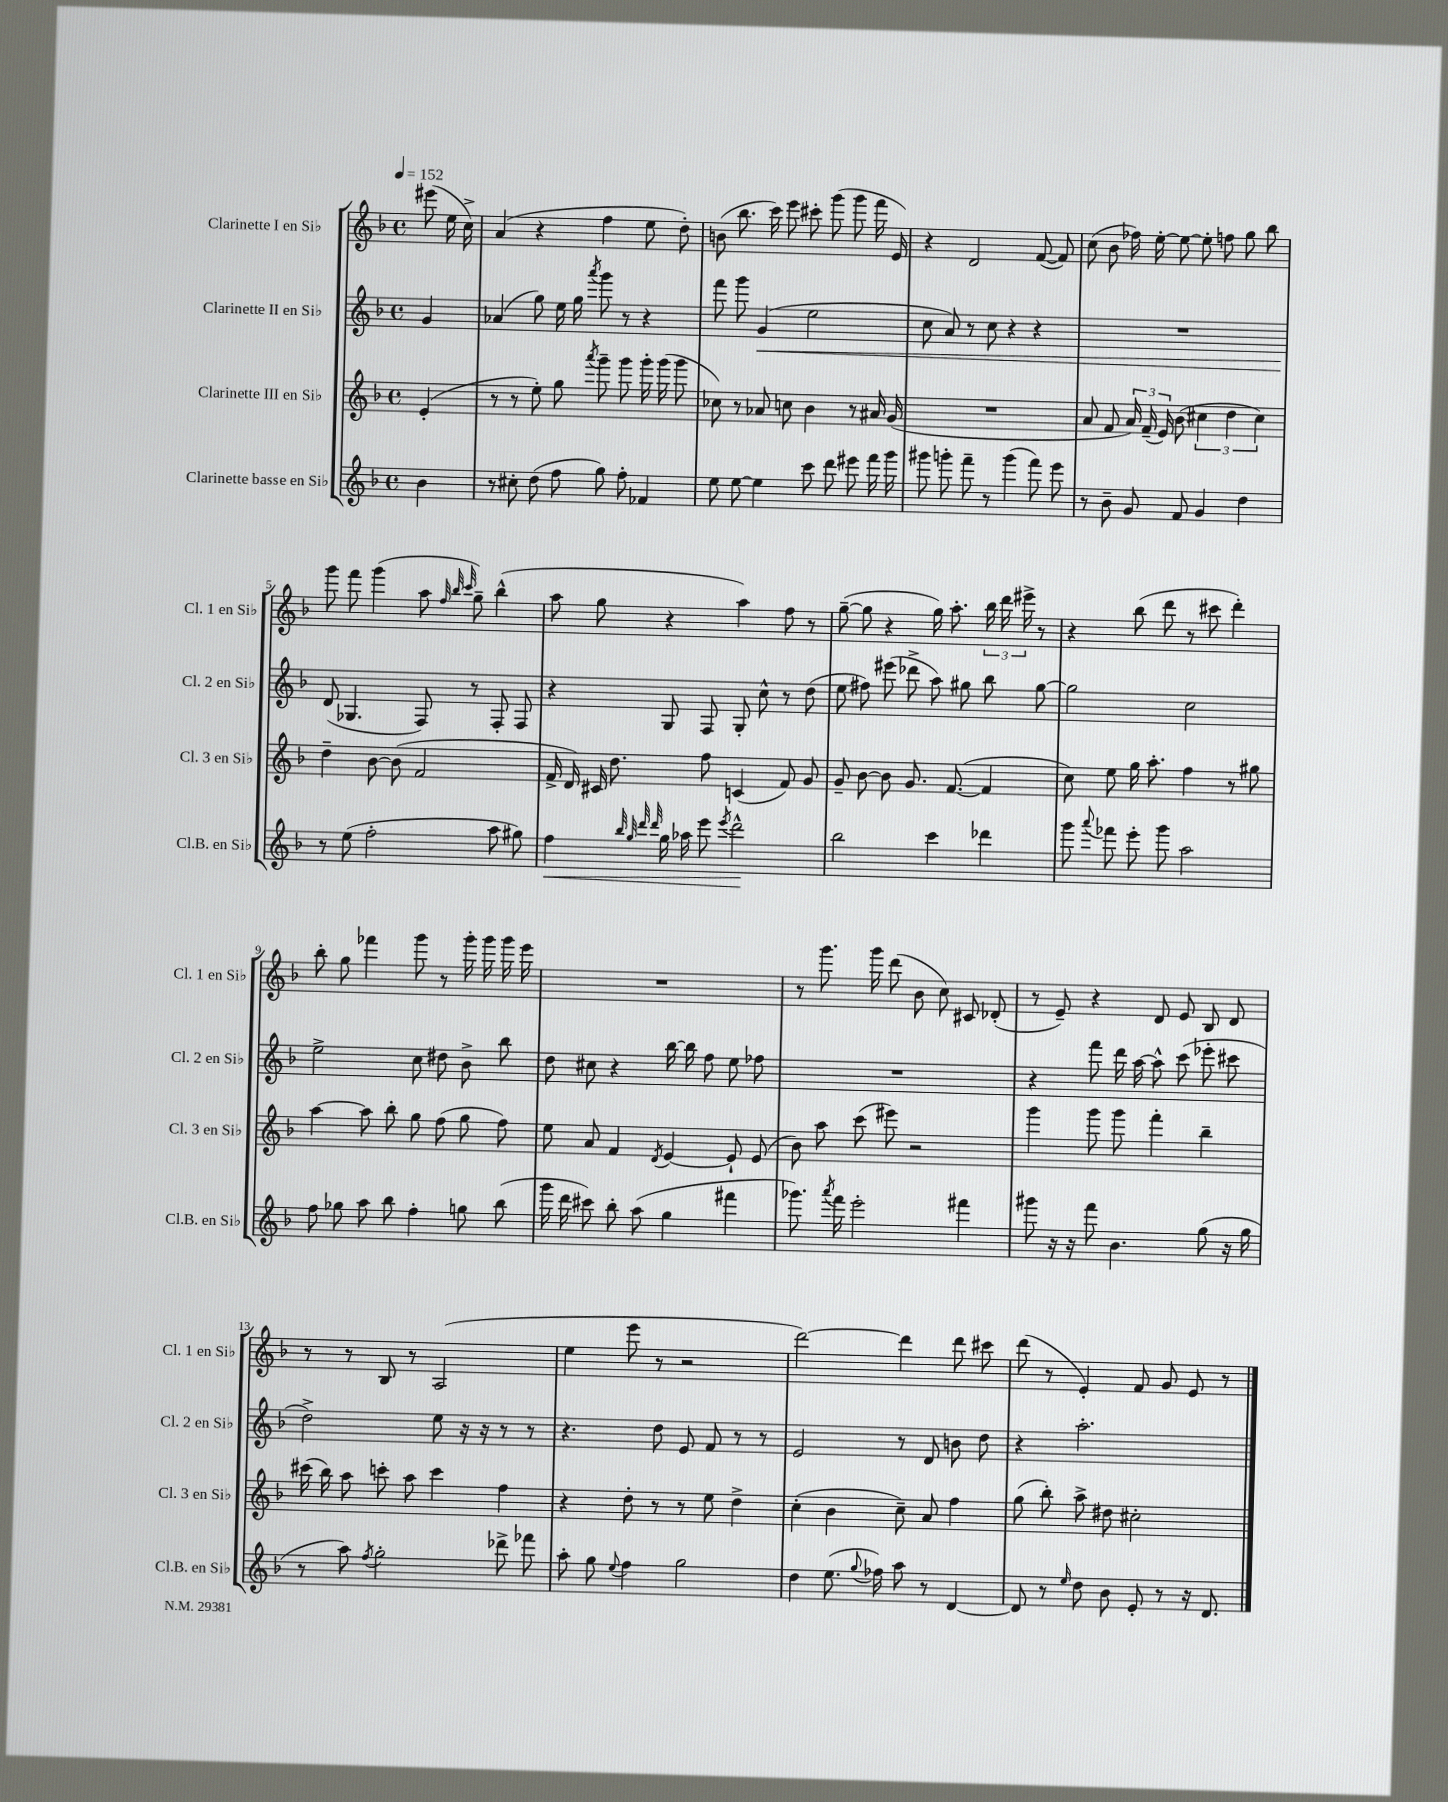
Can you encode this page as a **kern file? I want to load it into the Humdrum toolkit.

**kern	**kern	**kern	**kern
*staff4	*staff3	*staff2	*staff1
*clefG2	*clefG2	*clefG2	*clefG2
*k[b-]	*k[b-]	*k[b-]	*k[b-]
*M4/4	*M4/4	*M4/4	*M4/4
*met(c)	*met(c)	*met(c)	*met(c)
*MM152	*MM152	*MM152	*MM152
4b-	(4e'	4g	(8eee#
.	.	.	16ee
.	.	.	16cc^)
=	=	=	=
8r	8r	(4a-	(4a
8cc#'	8r	.	.
(8dd	8ee')	8gg)	4r
8ff	8gg	16ee	.
.	.	16gg	.
.	8qaaa	8qaaa	.
8gg)	8ggg~	8ggg	4ff
8ff'	8ggg	8r	.
4f-	16ggg'	4r	8ee
.	(16ggg	.	.
.	8ggg	.	8dd')
=	=	=	=
8ee	8cc-)	8fff	(8b
[8ee	8r	8ggg	8.bb-
4ee]	8a-	(4g	.
.	.	.	16ccc)
.	8cc	.	8eee
8ccc	4b-	2ee	8ccc#'
8ddd	.	.	(8ggg
8eee#	8r	.	8ggg
16fff	16a#	.	16fff
16ggg	(16g	.	16e)
=	=	=	=
8ggg#	1r	8cc	4r
8ggg'	.	8a)	.
8fff~	.	8r	2d
8r	.	8cc	.
(4ggg	.	4r	.
8fff)	.	4r	([8f
8eee	.	.	8f])
=	=	=	=
8r	8a	1r	(8cc
8b-~	8f	.	8b-
8g	24a)	.	16ff-)
.	(24f~	.	.
.	.	.	[16ee'
.	24e)	.	.
8f	(8b-	.	8ee_
4g	6cc#	.	8ee']
.	.	.	8ff
.	6dd	.	.
4dd	.	.	8gg
.	6cc#)	.	.
.	.	.	8bb-
=	=	=	=
8r	4dd~	(8d	8ggg
(8ee	.	4.G-	8fff
2ff'	[8b-	.	(4ggg
.	(8b-]	.	.
.	2f	8F)	8aa
.	.	.	32qqff
.	.	.	32qqbb-
.	.	.	32qqccc
.	.	8r	8gg~)
8aa	.	8F'	(4bb-^^
8gg#)	.	8F	.
=	=	=	=
4ff	16f^	4r	8aa
.	16d)	.	.
.	16c#	.	8gg
.	8.dd	.	.
32qqbb-	.	.	.
32qqgg	.	.	.
32qqddd	.	.	.
32qqddd	.	.	.
16gg	.	8G	4r
16aa-	.	.	.
8eee	8ff	8F	.
8qeee	.	.	.
2ddd^^	(4c	8G'	4aa)
.	.	8cc^^	.
.	8f)	8r	8ff
.	8g	(8dd	8r
=	=	=	=
2bb-	8g~	8ee	([8gg~
.	[8b-	8ff#)	8gg]
.	8b-]	(8eee#	4r
.	8.g	8ddd-^	.
4ccc	.	8aa)	16gg)
.	([8.f	.	8.aa'
.	.	8gg#	.
4ddd-	4f]	8bb-	24bb-
.	.	.	24ddd
.	.	.	24eee#^
.	.	[8gg#	8r
=	=	=	=
8ggg	8cc)	2gg#]	4r
8qqaaa	.	.	.
8fff-	8ee	.	.
8eee'	16gg	.	(8bb-
.	8.aa'	.	.
8ggg	.	.	8ddd
2aa	4ff	2cc	8r
.	.	.	8ccc#
.	8r	.	4ddd')
.	8gg#	.	.
=	=	=	=
8ff	[4aa	2ee^	8bb-'
8gg-	.	.	8gg
8aa	8aa]	.	4fff-
8bb-	8bb-'	.	.
4ff'	8gg	8cc	8ggg
.	(8ff	8dd#	8r
8gg	8gg	8b-^	16ggg'
.	.	.	16ggg
(8bb-	8ff)	8bb-	16ggg
.	.	.	16eee
=	=	=	=
16ggg	8ee	8dd	1r
16ddd	.	.	.
8ccc#)	8a	8cc#	.
8bb-'	4f	4r	.
(8aa	.	.	.
.	8qd	.	.
4gg	[4e	[16bb-	.
.	.	16bb-]	.
.	.	8ff	.
4fff#	8e`]	8ee	.
.	(8e	8ff-	.
=	=	=	=
8.ggg-)	8b-)	1r	8r
.	8aa	.	8.ggg
8qaaa	.	.	.
16fff	.	.	.
2eee'	(8ccc	.	.
.	.	.	16ggg
.	8eee#)	.	(8ddd
.	2r	.	8b-
.	.	.	8cc)
4fff#	.	.	8c#
.	.	.	(8d-'
=	=	=	=
8ggg#	4ggg	4r	8r
16r	.	.	8e~)
16r	.	.	.
8fff	8ggg	8fff	4r
4.b-	8ggg	16ddd	.
.	.	[16aa	.
.	4fff'	8aa^^]	8d
.	.	(8ccc	8e
(8gg	4bb-~	8eee-'	8B-
16r	.	8ccc#	8d
16gg	.	.	.
=	=	=	=
8r	(16ccc#	2dd^)	8r
.	16bb-)	.	.
8aa)	8aa	.	8r
8qff	.	.	.
2gg'	8ccc'	.	8B-
.	8aa	.	8r
.	4ccc	8ee	(2A
.	.	16r	.
.	.	16r	.
8ddd-^	4ff	8r	.
8fff-	.	8r	.
=	=	=	=
8aa'	4r	4.r	4ee
8gg	.	.	.
8qqee	.	.	.
4ff	8dd'	.	8eee
.	8r	8dd	8r
2gg	8r	8e	2r
.	8ee	8f	.
.	4dd^	8r	.
.	.	8r	.
=	=	=	=
4dd	(4cc'	2e	[2ddd)
(8.ee	4b-	.	.
8qqgg	.	.	.
16ff-)	.	.	.
8aa	8cc~)	8r	4ddd]
8r	8a	8d	.
[4d	4ff	8b	8ddd
.	.	8dd	8ccc#
=	=	=	=
8d]	(8gg	4r	(8ddd
8r	8bb-')	.	8r
16qqee	.	.	.
8dd	8aa^	2.aa'	4e')
8b-	8dd#	.	.
8e'	2cc#'	.	8f
8r	.	.	8g
16r	.	.	8e
8.d	.	.	.
.	.	.	8r
==	==	==	==
*-	*-	*-	*-
